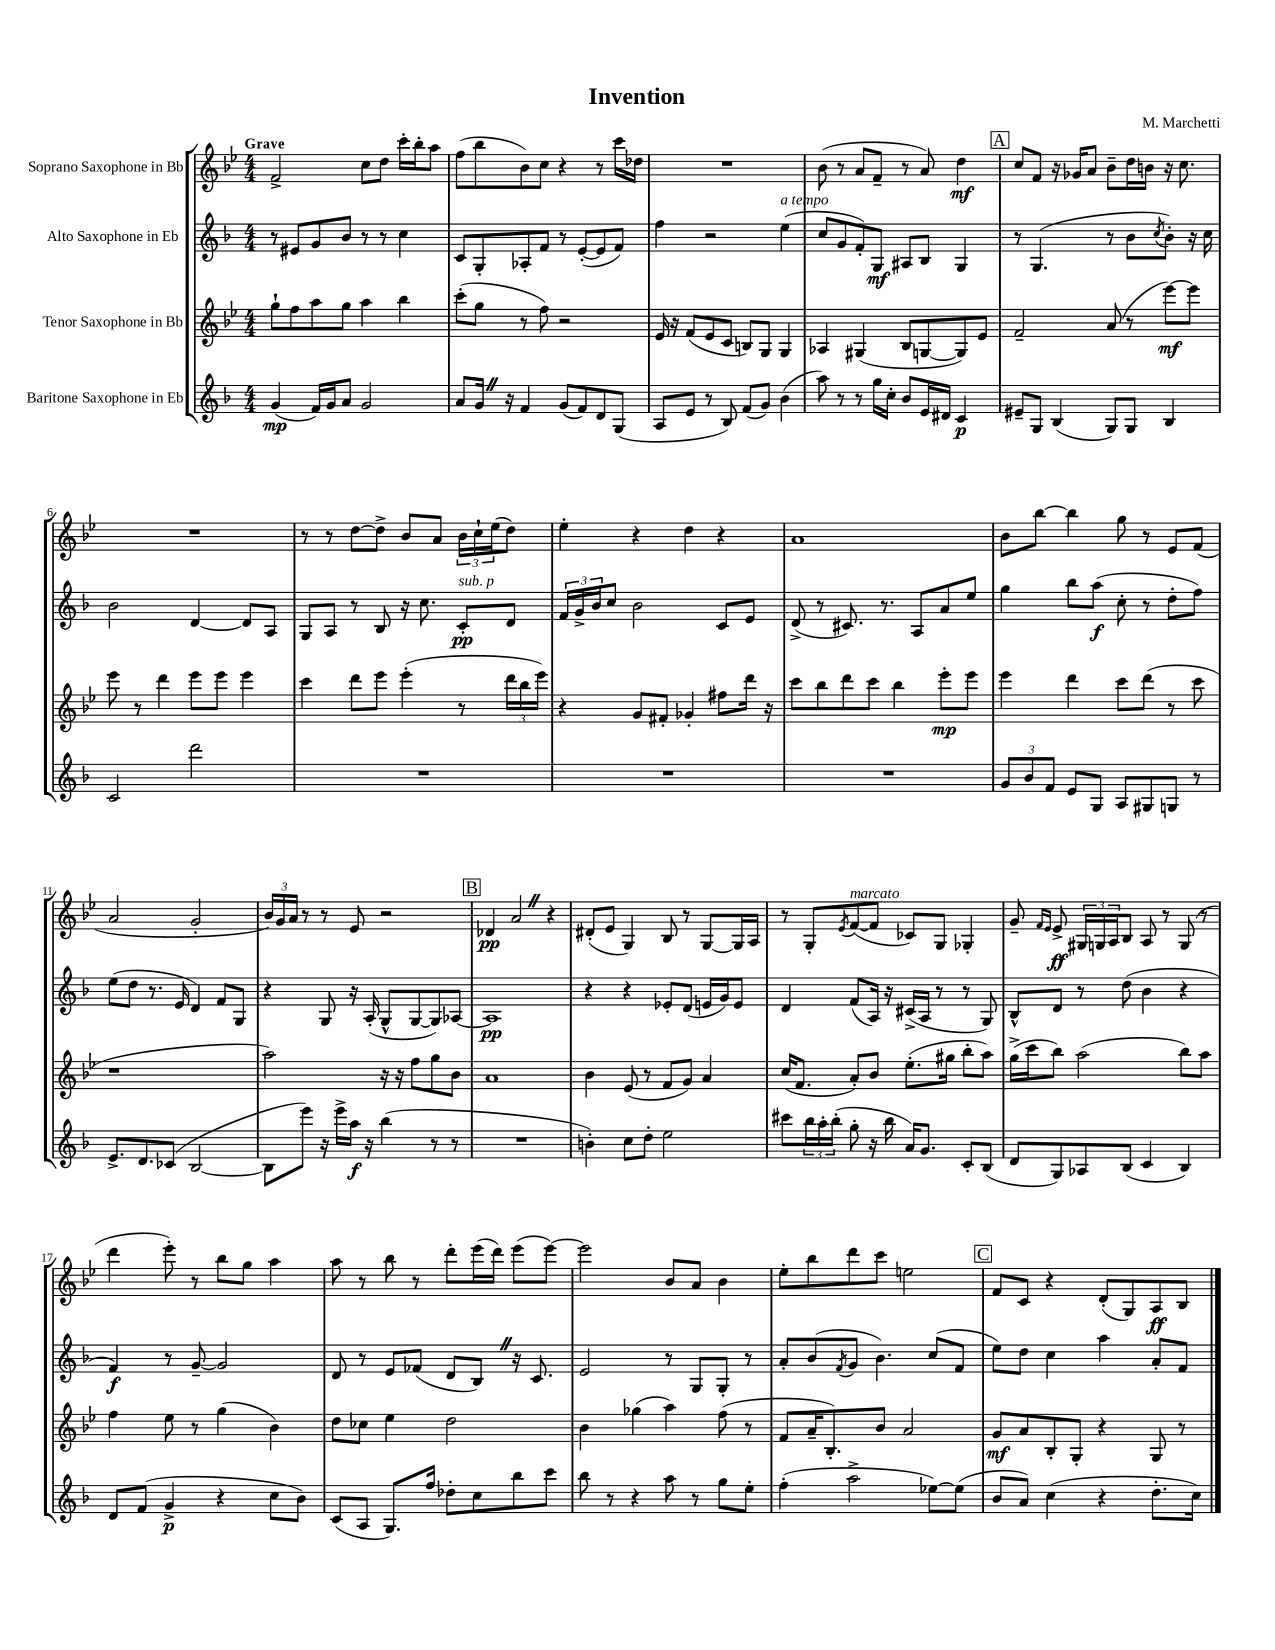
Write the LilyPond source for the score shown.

\header { title = "Invention" composer = "M. Marchetti" }
<<
\new StaffGroup <<
\new Staff = "s0" \with { instrumentName = "Soprano Saxophone in Bb" } {
    \clef treble \key bes \major \numericTimeSignature \time 4/4 \tempo "Grave"
    f'2-> c''8 d''8 c'''16-. bes''16-. a''8 |
    f''8( bes''8 bes'8) c''8 r4 r8 c'''16 des''16 |
    R1 |
    bes'8( r8 a'8 f'8-- r8 a'8) d''4\mf |
    \mark \markup { \box "A" } c''8 f'8 r16 ges'16 a'8 bes'8-- d''16 b'16 r16 c''8. |
    R1 |
    r8 r8 d''8~ d''8-> bes'8 a'8 \tuplet 3/2 { bes'16 c''16-! ees''16( } d''8) |
    ees''4-. r4 d''4 r4 |
    a'1 |
    bes'8 bes''8~ bes''4 g''8 r8 ees'8 f'8( |
    a'2 g'2-. |
    \tuplet 3/2 { bes'16) g'16 a'16 } r8 r8 ees'8 r2 |
    \mark \markup { \box "B" } des'4\pp a'2 \once \override BreathingSign.text = \markup { \musicglyph "scripts.caesura.straight" } \breathe r4 |
    dis'8-.( ees'8 g4) bes8 r8 g8~ g16 a16 |
    r8 g8-. \acciaccatura { ees'8 } f'8~^\markup { \italic "marcato" }( f'8 ces'8) g8 ges4-. |
    g'8-- \grace { f'16 ees'16 } ees'8->\ff \tuplet 3/2 { gis16 g16 a16 } bes8 a8 r8 g8( r8 |
    d'''4 ees'''8-.) r8 bes''8 g''8 a''4 |
    a''8 r8 bes''8 r8 d'''8-. ees'''16( d'''16) ees'''8( ees'''8~) |
    ees'''2 bes'8 a'8 bes'4 |
    ees''8-. bes''8 d'''8 c'''8 e''2 |
    \mark \markup { \box "C" } f'8 c'8 r4 d'8-.( g8) a8\ff bes8 \bar "|." |
}
\new Staff = "s1" \with { instrumentName = "Alto Saxophone in Eb" } {
    \clef treble \key f \major \numericTimeSignature \time 4/4
    r8 eis'8 g'8 bes'8 r8 r8 c''4 |
    c'8 g8-. aes8-. f'8 r8 e'8~-.( e'8 f'8) |
    f''4 r2 e''4^\markup { \italic "a tempo" }( |
    c''8 g'8 f'8-.) g8\mf ais8 bes8 g4 |
    \mark \markup { \box "A" } r8 g4.( r8 bes'8 \acciaccatura { c''8 } bes'8-.) r16 c''16 |
    bes'2 d'4~ d'8 a8 |
    g8 a8 r8 bes8 r16 c''8. c'8-.\pp^\markup { \italic "sub. p" } d'8 |
    \tuplet 3/2 { f'16 g'16-> bes'16 } c''8 bes'2 c'8 e'8 |
    d'8->( r8 cis'8.) r8. a8 a'8 e''8 |
    g''4 bes''8 a''8\f( c''8-. r8 d''8-. f''8) |
    e''8( d''8 r8. e'16 d'4) f'8 g8 |
    r4 g8 r16 a16-.( g8-^ g8~ g8) aes8~ |
    \mark \markup { \box "B" } aes1\pp |
    r4 r4 ees'8-. d'8( e'16 g'16) e'8 |
    d'4 f'8( a16) r16 cis'16->( a16 r8 r8 g8) |
    bes8-^ d'8 r8 d''8( bes'4 r4 |
    f'4\f) r8 g'8~-- g'2 |
    d'8 r8 e'8 fes'8( d'8 bes8) \once \override BreathingSign.text = \markup { \musicglyph "scripts.caesura.straight" } \breathe r16 c'8. |
    e'2 r8 g8 g8-. r8 |
    a'8-. bes'8( \acciaccatura { f'8 } g'8 bes'4.) c''8( f'8 |
    \mark \markup { \box "C" } e''8) d''8 c''4 a''4 a'8-. f'8 \bar "|." |
}
\new Staff = "s2" \with { instrumentName = "Tenor Saxophone in Bb" } {
    \clef treble \key bes \major \numericTimeSignature \time 4/4
    g''8-! f''8 a''8 g''8 a''4 bes''4 |
    c'''8-.( g''8 r8 f''8) r2 |
    ees'16 r16 f'8( ees'8 c'8 b8) g8 g4 |
    aes4 gis4( bes8 g8~ g8) ees'8 |
    \mark \markup { \box "A" } f'2-- a'8( r8 ees'''8~\mf) ees'''8 |
    ees'''8 r8 d'''4 ees'''8 ees'''8 ees'''4 |
    c'''4 d'''8 ees'''8 ees'''4-.( r8 \tuplet 3/2 { d'''16 bes''16 ees'''16) } |
    r4 g'8 fis'8-. ges'4-. fis''8 d'''16 r16 |
    c'''8 bes''8 d'''8 c'''8 bes''4 ees'''8-.\mp ees'''8 |
    ees'''4 d'''4 c'''8 d'''8( r8 c'''8 |
    r1 |
    a''2) r16 r16 f''8 g''8 bes'8 |
    \mark \markup { \box "B" } a'1 |
    bes'4 ees'8( r8 f'8 g'8) a'4 |
    c''16( f'8. a'8-.) bes'8 ees''8.-.( gis''16 bes''8-. a''8) |
    g''16->( c'''16 bes''8) a''2( bes''8) a''8 |
    f''4 ees''8 r8 g''4( bes'4) |
    d''8 ces''8 ees''4 d''2 |
    bes'4 ges''4( a''4) f''8( r8 |
    f'8 a'16-- bes8.-.) bes'8 a'2 |
    \mark \markup { \box "C" } g'8\mf a'8 bes8-. g8-. r4 g8 r8 \bar "|." |
}
\new Staff = "s3" \with { instrumentName = "Baritone Saxophone in Eb" } {
    \clef treble \key f \major \numericTimeSignature \time 4/4
    g'4\mp( f'16) g'16 a'8 g'2 |
    a'8 g'16 \once \override BreathingSign.text = \markup { \musicglyph "scripts.caesura.straight" } \breathe r16 f'4 g'8( f'8) d'8 g8( |
    a8 e'8 r8 bes8) f'8( g'8) bes'4( |
    a''8) r8 r8 g''16 c''16-. bes'8 e'16 dis'16 c'4\p |
    \mark \markup { \box "A" } eis'8-- g8 bes4( g8) g8 bes4 |
    c'2 d'''2 |
    R1 |
    R1 |
    R1 |
    \tuplet 3/2 { g'8 bes'8 f'8 } e'8 g8 a8 gis8 g8 r8 |
    e'8.-> d'8. ces'8( bes2~ |
    bes8 e'''8) r16 e'''16-> a''16\f r16 bes''4( r8 r8 |
    \mark \markup { \box "B" } R1 |
    b'4-.) c''8 d''8-. e''2 |
    cis'''8 \tuplet 3/2 { bes''16 a''16-. bes''16-.( } g''8-. r16 bes''16 a'16) g'8. c'8-. bes8( |
    d'8 g8) aes8 bes8( c'4 bes4) |
    d'8 f'8( g'4->\p r4 c''8 bes'8) |
    c'8( a8 g8.) f''16 des''8-. c''8 bes''8 c'''8 |
    bes''8 r8 r4 a''8 r8 g''8 e''8-. |
    f''4-.( a''2-> ees''8~) ees''8( |
    \mark \markup { \box "C" } bes'8 a'8) c''4( r4 d''8.-. c''16) \bar "|." |
}
>>
>>
